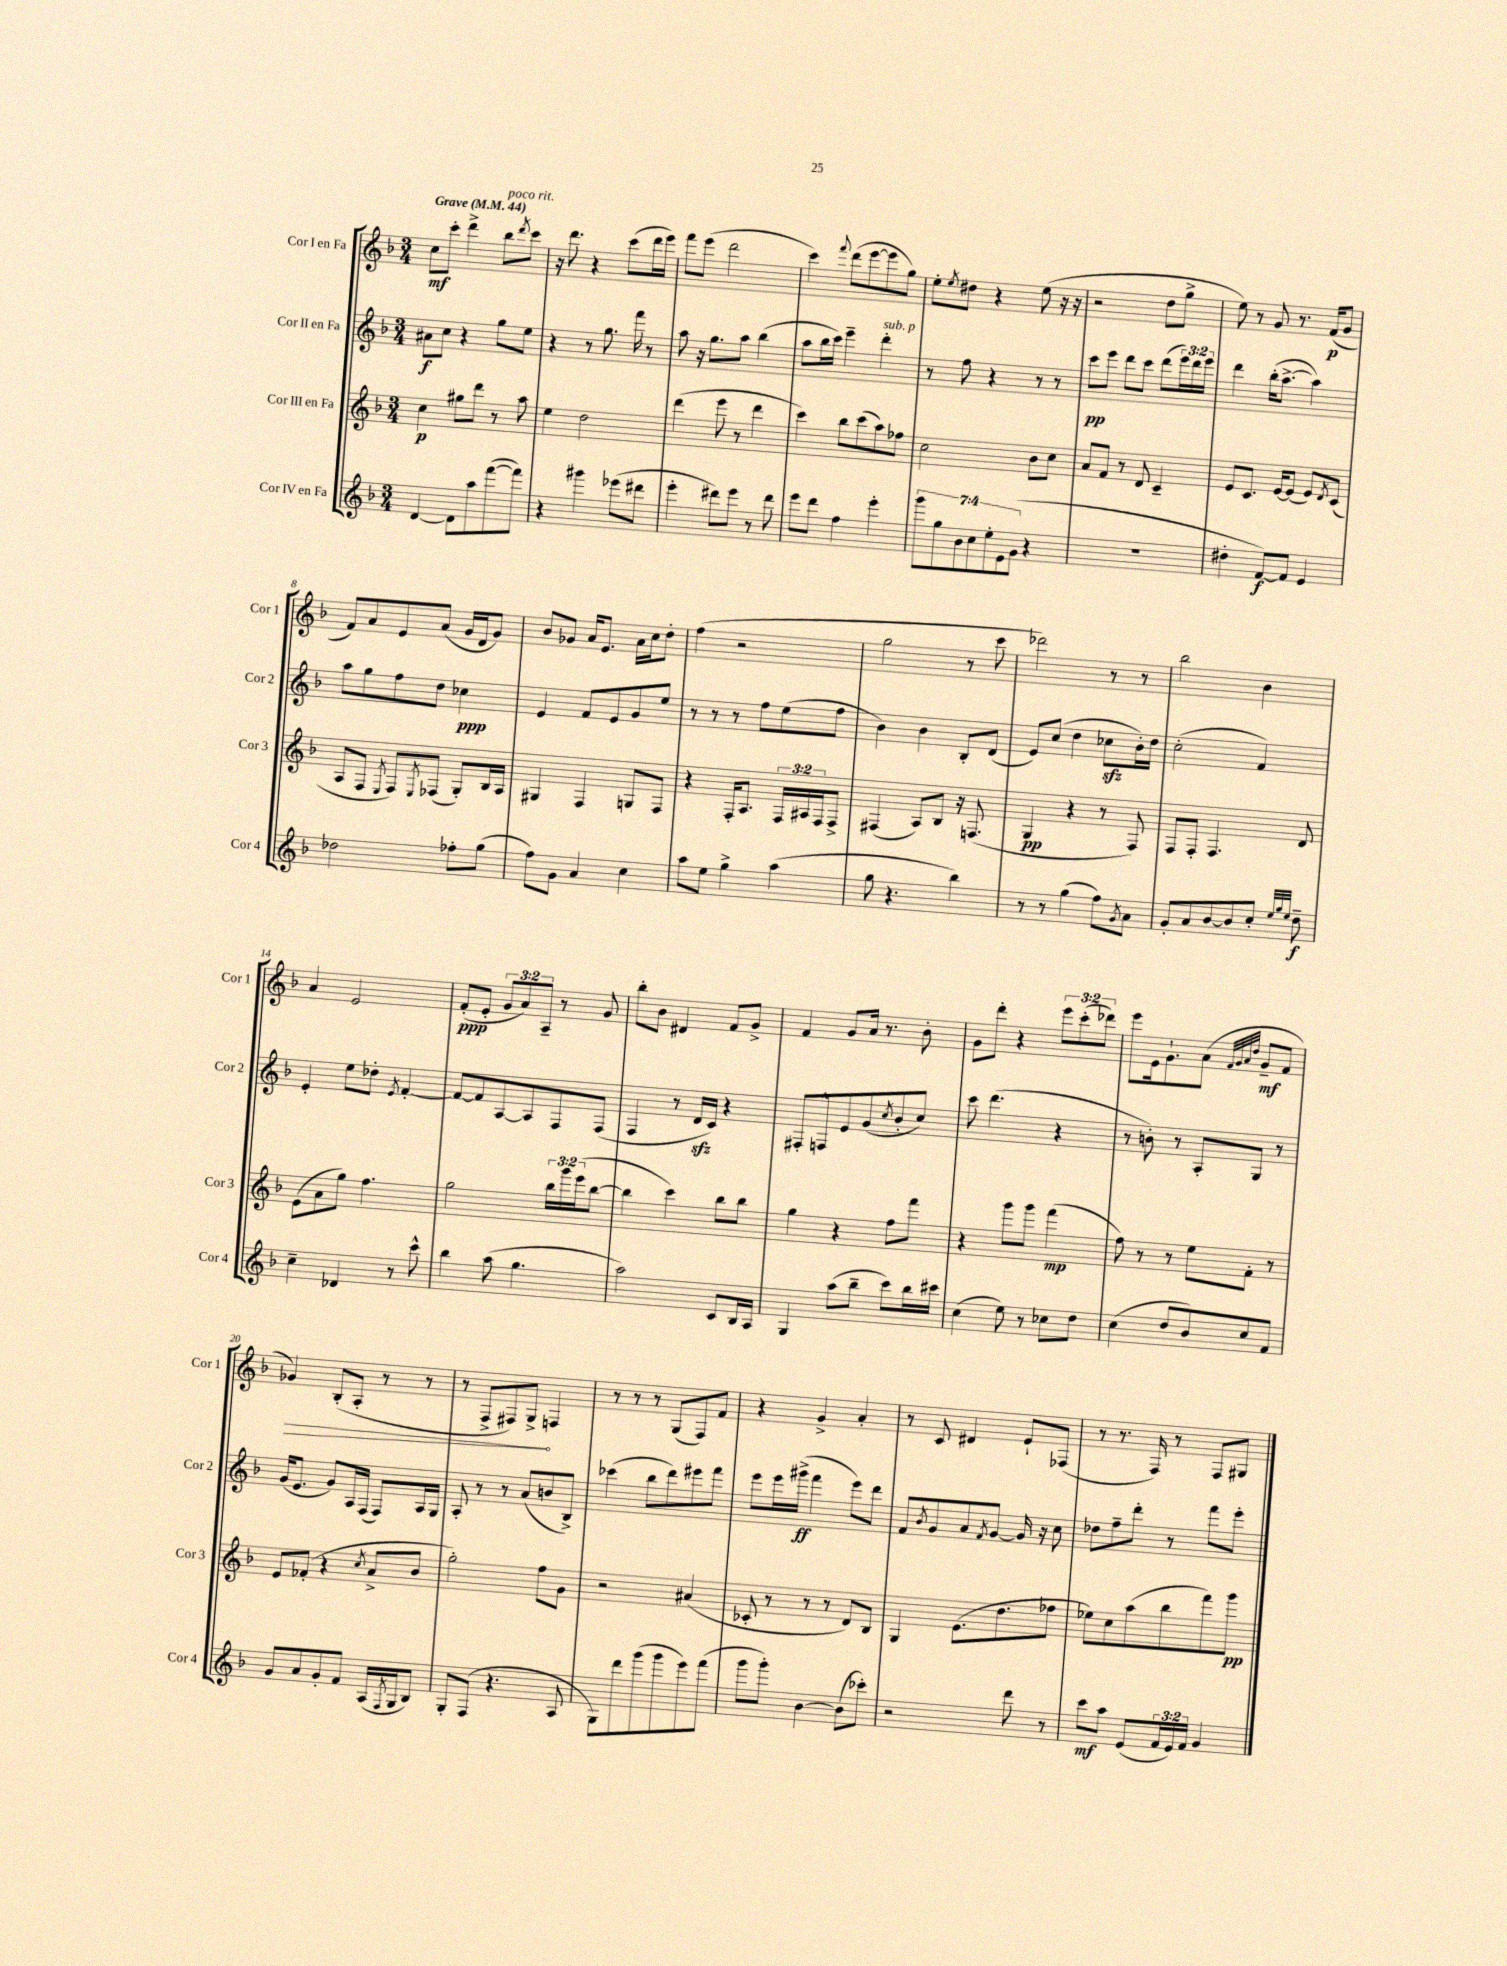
<<
\new StaffGroup <<
\new Staff = "s0" \with { instrumentName = "Cor I en Fa" shortInstrumentName = "Cor 1" } {
    \clef treble \key f \major \numericTimeSignature \time 3/4 \override Staff.TupletNumber.text = #tuplet-number::calc-fraction-text \tempo "Grave" 4 = 44
    c''8\mf c'''8-. d'''4-> bes''8^\markup { \italic "poco rit." } \acciaccatura { d'''8 } c'''8 |
    r16 d'''8. r4 c'''8( d'''16 e'''16) |
    f'''8 e'''8( d'''2 |
    c'''4) \appoggiatura { f'''8 } d'''8( e'''8~ e'''8 g''8) |
    e''8-. \acciaccatura { e''8 } dis''8 r4 e''8( r16 r16 |
    r2 d''8 g''8-> |
    e''8) r8 g'8 r8. f'16\p( g'8 |
    f'8) a'8 e'8 a'8( g'16 d'16 g'8) |
    bes'8 ges'8 a'16 e'8. a'16 c''16 d''8-. |
    f''4( r2 |
    g''2 r8 c'''8 |
    des'''2) r8 r8 |
    bes''2 bes'4 |
    a'4 e'2 |
    f'8-.\ppp( e'8-. \tuplet 3/2 { g'8 a'8) a8-- } r8 g'8 |
    bes''8-. bes'8 dis'4 f'8 g'8-> |
    f'4 g'8 a'16 r8. bes'8-. |
    g'8 d'''8-. r4 \tuplet 3/2 { e'''8 c'''8-.( des'''8) } |
    e'''8 e'16 g'8.-! a'8( \grace { f'32 g'32 a'32 d''32 } g'8--\mf f'8 |
    \once \override Hairpin.circled-tip = ##t ges'4\>) bes8-.( a8-. r8 r8 |
    r8 f8-> fis8) g8->\! f4 |
    r8 r8 r8 g8( f8) f'8 |
    r4 g'4-> a'4-. |
    r8 c'8 dis'4 e'8-! fes8( |
    r8 r8. f16) r8 f8 gis8 \bar "|." |
}
\new Staff = "s1" \with { instrumentName = "Cor II en Fa" shortInstrumentName = "Cor 2" } {
    \clef treble \key f \major \numericTimeSignature \time 3/4 \override Staff.TupletNumber.text = #tuplet-number::calc-fraction-text
    ais'8\f c''8 r4 g''8 e''8 |
    r4 r8 g''8. f'''16 r8 |
    a''8 r16 g''8. a''8 bes''4( |
    a''8 bes''16 c'''16) e'''4-- d'''4-.^\markup { \italic "sub. p" } |
    r8 f''8 r4 r8 r8 |
    c'''8\pp e'''8 d'''8 c'''8 d'''8( \tuplet 3/2 { e'''16) d'''16 e'''16 } |
    d'''4 bes''16-.( a''8.~-> a''4) |
    a''8 g''8 f''8 d''8 ces''4\ppp |
    e'4 f'8 e'8 g'8 e''8 |
    r8 r8 r8 f''8 e''8( f''8 |
    bes'4) bes'4 bes8-. d'8( |
    e'8) c''8( d''4 ces''8\sfz bes'16-.) d''16 |
    c''2-.( f'4) |
    e'4-. e''8 des''8-. \acciaccatura { e'8 } f'4~-. |
    f'8~ f'8 a8~ a8 f8 f8( |
    f4 r8 d'16\sfz c'16) r4 |
    fis8-. f8-^ e'8 g'8( \acciaccatura { c''8 } bes'8-. c''8) |
    c'''8 d'''4.( r4 |
    r8 b'8-.) r8 a8-. g8 r8 |
    g'16( e'8. g'8) a16 f16( f8) a16 g16 |
    a8-. r8 r8 a'8( b'8 bes8->) |
    ces'''4( bes''8 d'''8) eis'''8 f'''8 |
    e'''8 e'''16 gis'''16->\ff( f'''4 e'''8) d'''8 |
    f'8 \acciaccatura { bes'8 } g'8 a'8 \acciaccatura { f'8 } g'8~ g'16 r16 c''8 |
    des''8 f''8-- d'''8-. r8 f'''8 e'''8-. \bar "|." |
}
\new Staff = "s2" \with { instrumentName = "Cor III en Fa" shortInstrumentName = "Cor 3" } {
    \clef treble \key f \major \numericTimeSignature \time 3/4 \override Staff.TupletNumber.text = #tuplet-number::calc-fraction-text
    c''4\p gis''8 d'''8 r8 a''8 |
    e''4 d''2 |
    d'''4( e'''8 r8 d'''4 |
    c'''4) bes''8 c'''8( a''8) fes''8 |
    c''2 bes'8 c''8 |
    a'8 f'8 r8 d'8 c'4-- |
    e'8 c'8. e'16~ e'8( e'8) \acciaccatura { d'8 } c'8( |
    a8 f8 \acciaccatura { e8 } f8) \acciaccatura { e8 } fes8( g8-.) bes16 a16 |
    gis4 f4 g8 f8 |
    r4 f16-. a8. \tuplet 3/2 { f16 ais16 f16 } f8-> |
    fis4( a8) bes8 r16 f8.( |
    g4\pp r4 r8 f8) |
    f8 f8-. f4. d'8 |
    e'8( a'8 g''8) f''4. |
    g''2 \tuplet 3/2 { bes''16 g'''16 e'''16( } bes''8~ |
    bes''4 c'''4) bes''8 bes''8 |
    g''4 r4 f''8 f'''8 |
    r4 g'''8 g'''8 f'''4\mp( |
    f''8) r8 r8 e''8 f'8-. r8 |
    e'8 fes'8-.( r4 \acciaccatura { c''8 } a'8-> bes'8 |
    g''2-.) f''8 g'8 |
    r2 ais'4( |
    ces'8-. r8 r8 r8 d'8) bes8 |
    g4 e'8.( d''8. fes''8 |
    ees''8) c''8 a''8( bes''8 f'''8) g'''8\pp \bar "|." |
}
\new Staff = "s3" \with { instrumentName = "Cor IV en Fa" shortInstrumentName = "Cor 4" } {
    \clef treble \key f \major \numericTimeSignature \time 3/4 \override Staff.TupletNumber.text = #tuplet-number::calc-fraction-text
    d'4~ d'8 a''8 f'''8~( f'''8) |
    r4 gis'''4 ees'''8( dis'''8 |
    e'''4-. dis'''8) e'''8 r8 dis'''8 |
    e'''8 d'''8 f''4 e'''4-. |
    \tuplet 7/4 { g'''8 g''8 bes'8 c''8 e''8-. e'8 g'8( } r4 |
    R2. |
    dis''4-. f'8~\f) f'8 e'4 |
    des''2 fes''8-. g''8( |
    f''8) g'8 a'4 c''4 |
    a''8 e''8 g''4-> a''4( |
    g''8 r4. bes''4) |
    r8 r8 g''4( f''8) \acciaccatura { g'8 } a'8 |
    g'8-. a'8 bes'8~ bes'8 c''8-. \grace { e''32 g''32 e''32 } d''8--\f |
    c''4-- des'4 r8 c'''8-^ |
    bes''4 a''8( g''4. |
    a''2) c'8 bes16 a16 |
    g4 a''8( bes''8-- c'''8) bes''16 cis'''16 |
    c''4( e''8) r8 ces''8 d''8 |
    c''4( d''8 bes'8) c''8 f'8 |
    g'8 a'8 g'8-. f'8 a16( \acciaccatura { f8 } g16 bes8) |
    g8-. f8( r4. a8 |
    g8) d'''8 g'''8( g'''8 e'''8) f'''8( |
    g'''8 g'''8-.) bes'4~ bes'8( ces'''8-.) |
    r2 d'''8 r8 |
    c'''8\mf a''8 e'8( \tuplet 3/2 { f'16 e'16) f'16 } g'4 \bar "|." |
}
>>
>>
